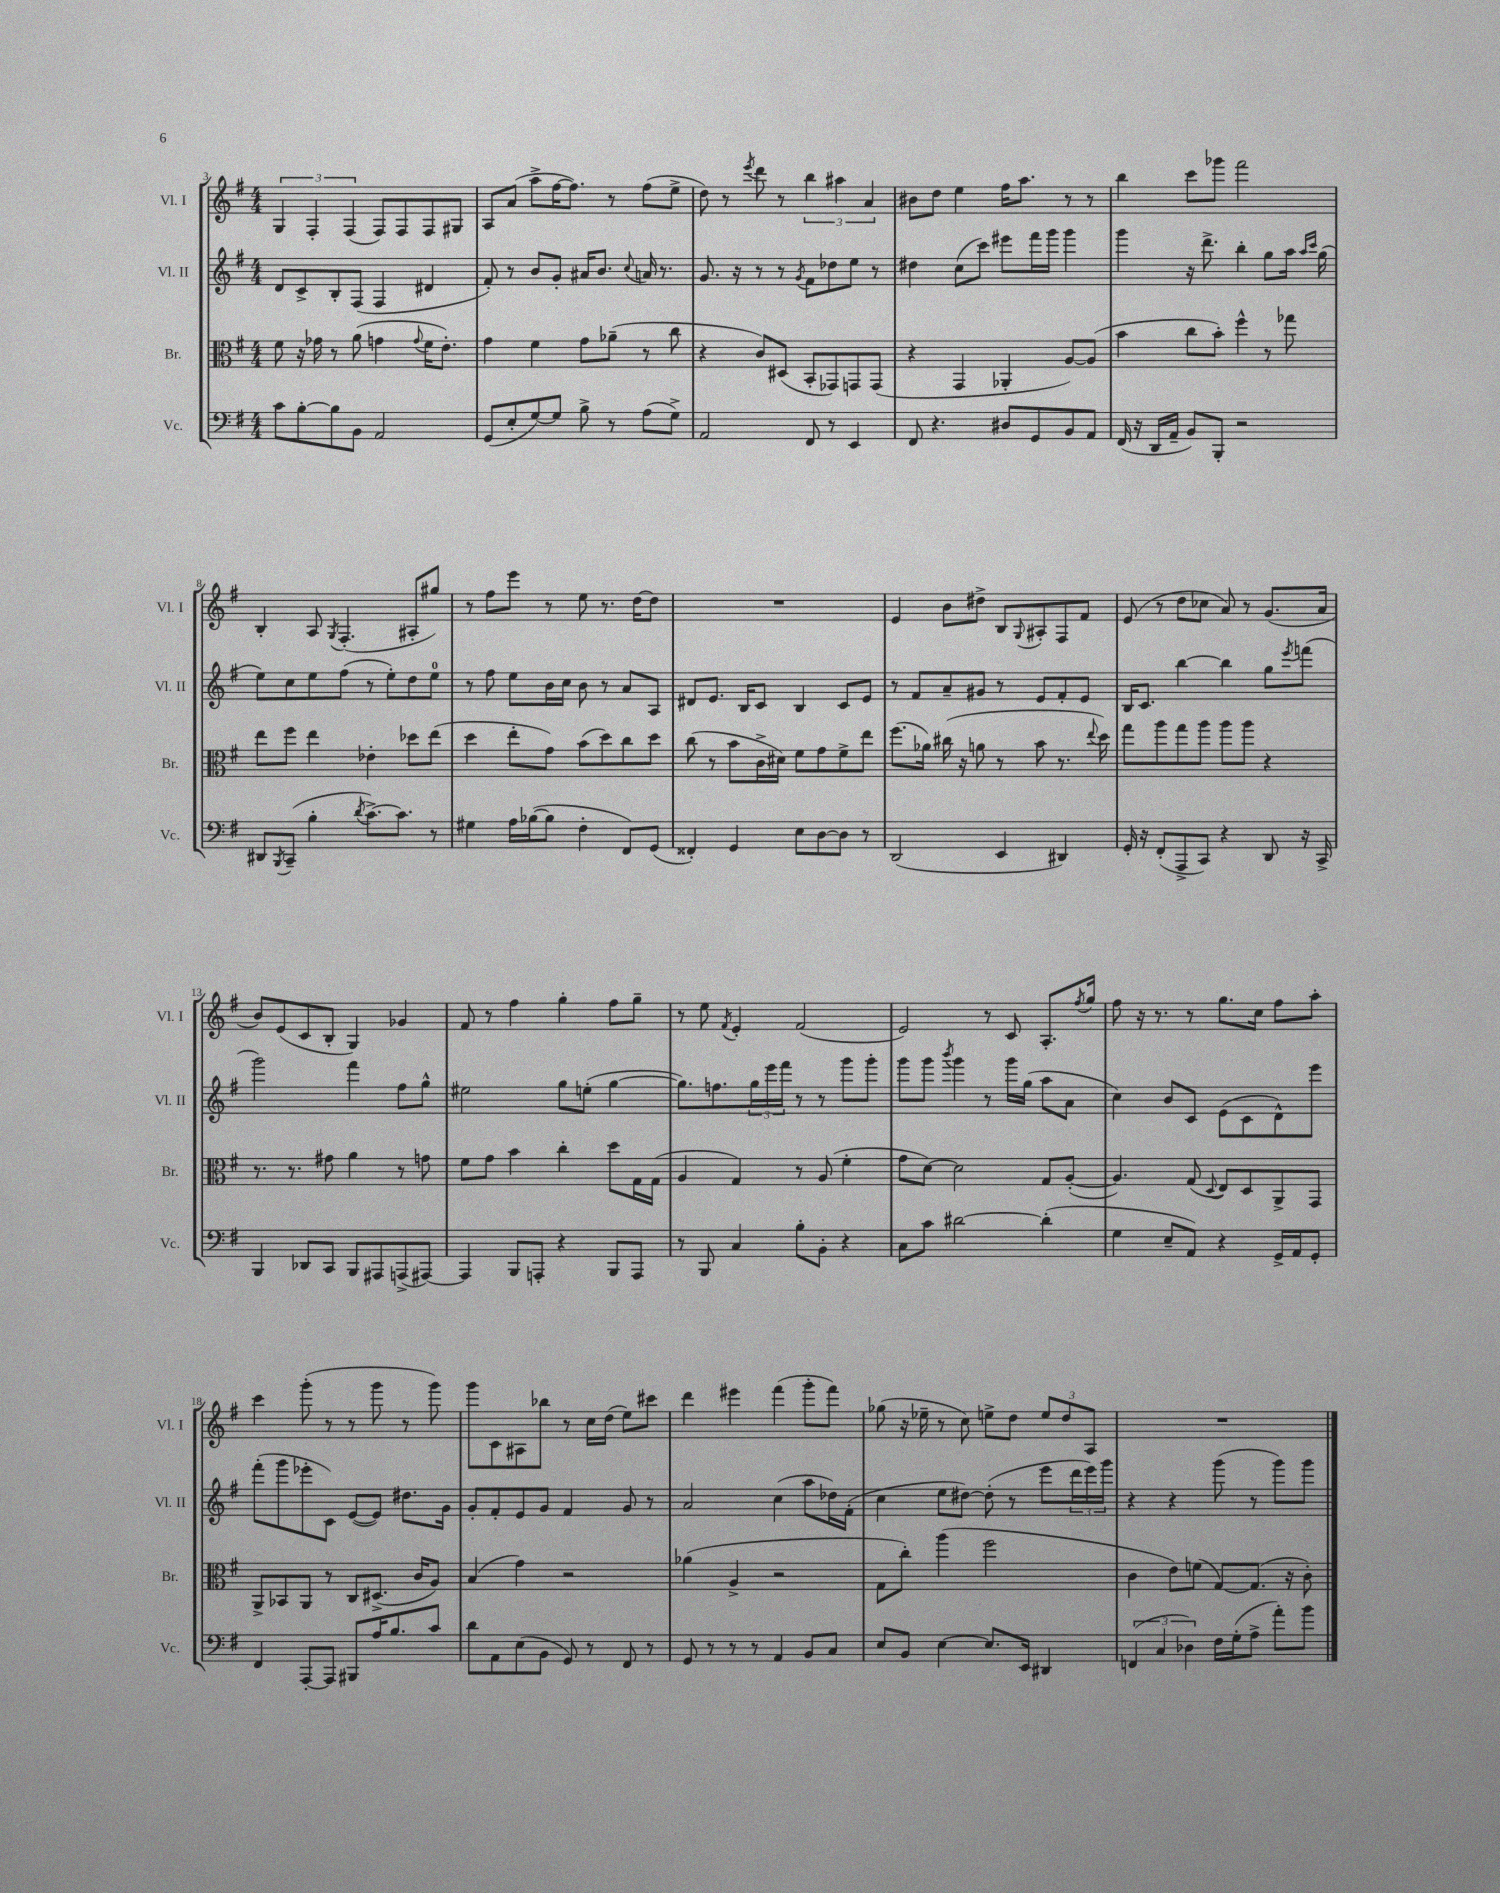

**kern	**kern	**kern	**kern
*staff4	*staff3	*staff2	*staff1
*clefF4	*clefC3	*clefG2	*clefG2
*k[f#]	*k[f#]	*k[f#]	*k[f#]
*M4/4	*M4/4	*M4/4	*M4/4
8c	8f#	8d	6G
[8B'	16r	8c^	.
.	.	.	6F#'
.	16g-	.	.
8B]	8r	8B'	.
.	.	.	(6F#
8BB	(8a	(8F#	.
2AA	4g	4F#	8F#)
.	.	.	8F#
.	8qqg	.	.
.	16f#	4d#	8F#
.	8.e')	.	.
.	.	.	8G#
=	=	=	=
(8GG	4g	8f#')	8A
8E'	.	8r	(8a
[8G)	4f#	8b	8aa^
8G]	.	8g'	[16ff#
.	.	.	8.ff#])
8B^	8g	16a#	.
.	.	8.b	.
8r	(8a-~	.	8r
.	.	8qqcc	.
(8A	8r	16a	(8ff#
.	.	8.r	.
8G^)	8cc	.	8ee^
=	=	=	=
2AA	4r	8.g	8dd)
.	.	.	8r
.	.	16r	.
.	.	.	8qeee
.	8c)	8r	8ddd
.	(8D#	8r	8r
.	.	8qg	.
8FF#	8BB'	8f#	6bb
8r	8GG-)	8dd-	.
.	.	.	6aa#
4EE	8GG	8ee	.
.	.	.	6a
.	(8GG	8r	.
=	=	=	=
8FF#	4r	4dd#	8b#
4.r	.	.	8dd
.	4GG	(8cc	4ee
.	.	8ccc)	.
8D#	4AA-'	8eee#	16ff#
.	.	.	8.aa
8GG	.	16fff#	.
.	.	16ggg	.
8BB	[8A)	4ggg	8r
8AA	(8A]	.	8r
=	=	=	=
(16FF#	4b	4ggg	4bb
16r	.	.	.
16DD	.	.	.
16AA~	.	.	.
8BB)	8cc	16r	8ccc
.	.	8.ddd^	.
8BBB'	8b')	.	8ggg-
2r	4ff#^^	4bb'	2fff#
.	8r	8gg	.
.	8gg-	16aa	.
.	.	16qqaa	.
.	.	16qqccc	.
.	.	(16gg	.
=	=	=	=
8DD#	8ee	8ee)	4B'
8qBBB	.	.	.
(8CC~	8ff#	8cc	.
4B'	4ee	8ee	8A
.	.	.	8qG
.	.	(8ff#	(4.F#'
8qd	.	.	.
[8.c^)	4e-'	8r	.
.	.	8ee')	.
8.c]	.	.	.
.	8dd-	8dd	8A#'
8r	(8ee	8ee	8gg#)
=	=	=	=
4G#	4dd	8r	8r
.	.	8ff#	8ff#
16A	8ee'	8ee	8eee
([16B-	.	.	.
8B-]	8g)	16b	8r
.	.	16cc	.
4F#'	(8b	8b	8ee
.	8dd)	8r	8.r
8FF#)	8cc	8a	.
.	.	.	[16dd
(8GG	8dd	8A	8dd]
=	=	=	=
4FF##')	(8cc	8d#	1r
.	8r	8.e	.
4GG	8b	.	.
.	.	16B	.
.	16c^	8c	.
.	16d#)	.	.
8E	8f#	4B	.
[8D	8g	.	.
8D]	8f#^	8c	.
8r	8ee	8e	.
=	=	=	=
(2DD	(8.ff#	8r	4e
.	.	8f#	.
.	16a-)	.	.
.	(16cc#	8a~	8b
.	16r	.	.
.	8a	8g#	8dd#^
4EE	8r	8r	8B
.	.	.	8qqG
.	8b	8e	8A#'
4DD#)	8.r	8f#'	8F#
.	.	8e	8f#
.	8qqee	.	.
.	16dd)	.	.
=	=	=	=
16GG'	8gg	16B	(8e
16r	.	8.c	.
(8FF#'	8aa	.	8r
8AAA^	8gg	[4bb	8dd
8CC)	8aa	.	8cc-
4r	8aa	4bb]	8a)
.	8aa	.	8r
8DD	4r	8gg	(8.g
.	.	8qeee	.
16r	.	(8fff	.
16CC^	.	.	16a
=	=	=	=
4BBB	8.r	2ggg)	8b)
.	.	.	(8e
.	8.r	.	.
8DD-	.	.	8c
8CC	8g#	.	8B'
8BBB	4a	4fff#	4G)
8AAA#	.	.	.
(8AAA^	8r	8ff#	4g-
[8AAA#)	8g	8gg^^	.
=	=	=	=
4AAA#]	8f#	2ee#	8f#
.	8g	.	8r
8BBB	4b	.	4ff#
8AAA'	.	.	.
4r	4cc'	8gg	4gg'
.	.	(8ee'	.
8BBB	8dd	[4gg	8ff#
8AAA	16G	.	8gg~
.	(16G	.	.
=	=	=	=
8r	4A	8.gg])	8r
8BBB	.	.	8ee
.	.	8.ff	.
.	.	.	8qf#
4C	4G)	.	4e'
.	.	24gg	.
.	.	24eee	.
.	.	24fff#	.
8B'	8r	8r	(2f#
8BB'	(8A	8r	.
4r	4f#'	8ggg	.
.	.	8ggg'	.
=	=	=	=
8C	8g	8ggg	2e)
8c	[8d)	8ggg	.
.	.	8qbbb	.
[2d#	2d]	4ggg	.
.	.	8r	8r
.	.	16ggg	8c
.	.	(16gg	.
(4d#']	8G	8aa	8.A'
.	([8A'	8a	.
.	.	.	8qff#
.	.	.	16gg
=	=	=	=
4G	4.A])	4cc)	8ff#
.	.	.	16r
.	.	.	8.r
8E~	.	8b	.
8AA)	(8G	8c	8r
.	8qqD	.	.
4r	8E)	(8e	8.gg
.	8D	8c	.
.	.	.	16cc
16GG^	8AA^	8d^^)	8ff#
16AA	.	.	.
8GG'	8GG	8eee	8aa'
=	=	=	=
4FF#	8AA^	(8fff#'	4ccc
.	8BB-	8ggg	.
[8AAA'	8AA	8eee-'	(8ggg'
8AAA]	8r	8c)	8r
8BBB#	8C	([8e	8r
16A	(8.D#^	8e])	8ggg
8.B	.	.	.
.	.	8.dd#	8r
.	16c	.	.
8c	8A)	.	8ggg)
.	.	16g	.
=	=	=	=
8d	(4B	8g'	8ggg
8AA	.	8f#'	8c
(8E	4g)	8e	8A#
8BB	.	8g	8bb-
8GG)	2r	4f#	8r
8r	.	.	16cc
.	.	.	(16dd
8FF#	.	8g	8ee)
8r	.	8r	8ccc#
=	=	=	=
8GG	(4a-	2a	4ddd
8r	.	.	.
8r	4A^	.	4eee#
8r	.	.	.
4AA	2r	(4cc	(4fff#
8BB	.	8aa	8ggg'
8C	.	16dd-)	8fff#)
.	.	(16f#'	.
=	=	=	=
8E	8G	4cc	(8gg-
8BB	8cc')	.	16r
.	.	.	16ee-~
[4E	(4aa	8ee	8r
.	.	[8dd#)	8cc)
8.E]	2ff#	(8dd#']	8ee^
.	.	8r	8dd
16EE	.	.	.
4DD#	.	8eee	12ee
.	.	.	12dd
.	.	24ddd	.
.	.	24eee)	12A
.	.	24ggg	.
=	=	=	=
(6FF	4c	4r	1r
6C	.	.	.
.	8e)	4r	.
6D-)	.	.	.
.	(8f	.	.
16F#	[8G)	(8ggg	.
(16G'	.	.	.
8A^	(8.G]	8r	.
8a')	.	8ggg)	.
.	16r	.	.
8b	8c')	8ggg	.
==	==	==	==
*-	*-	*-	*-
